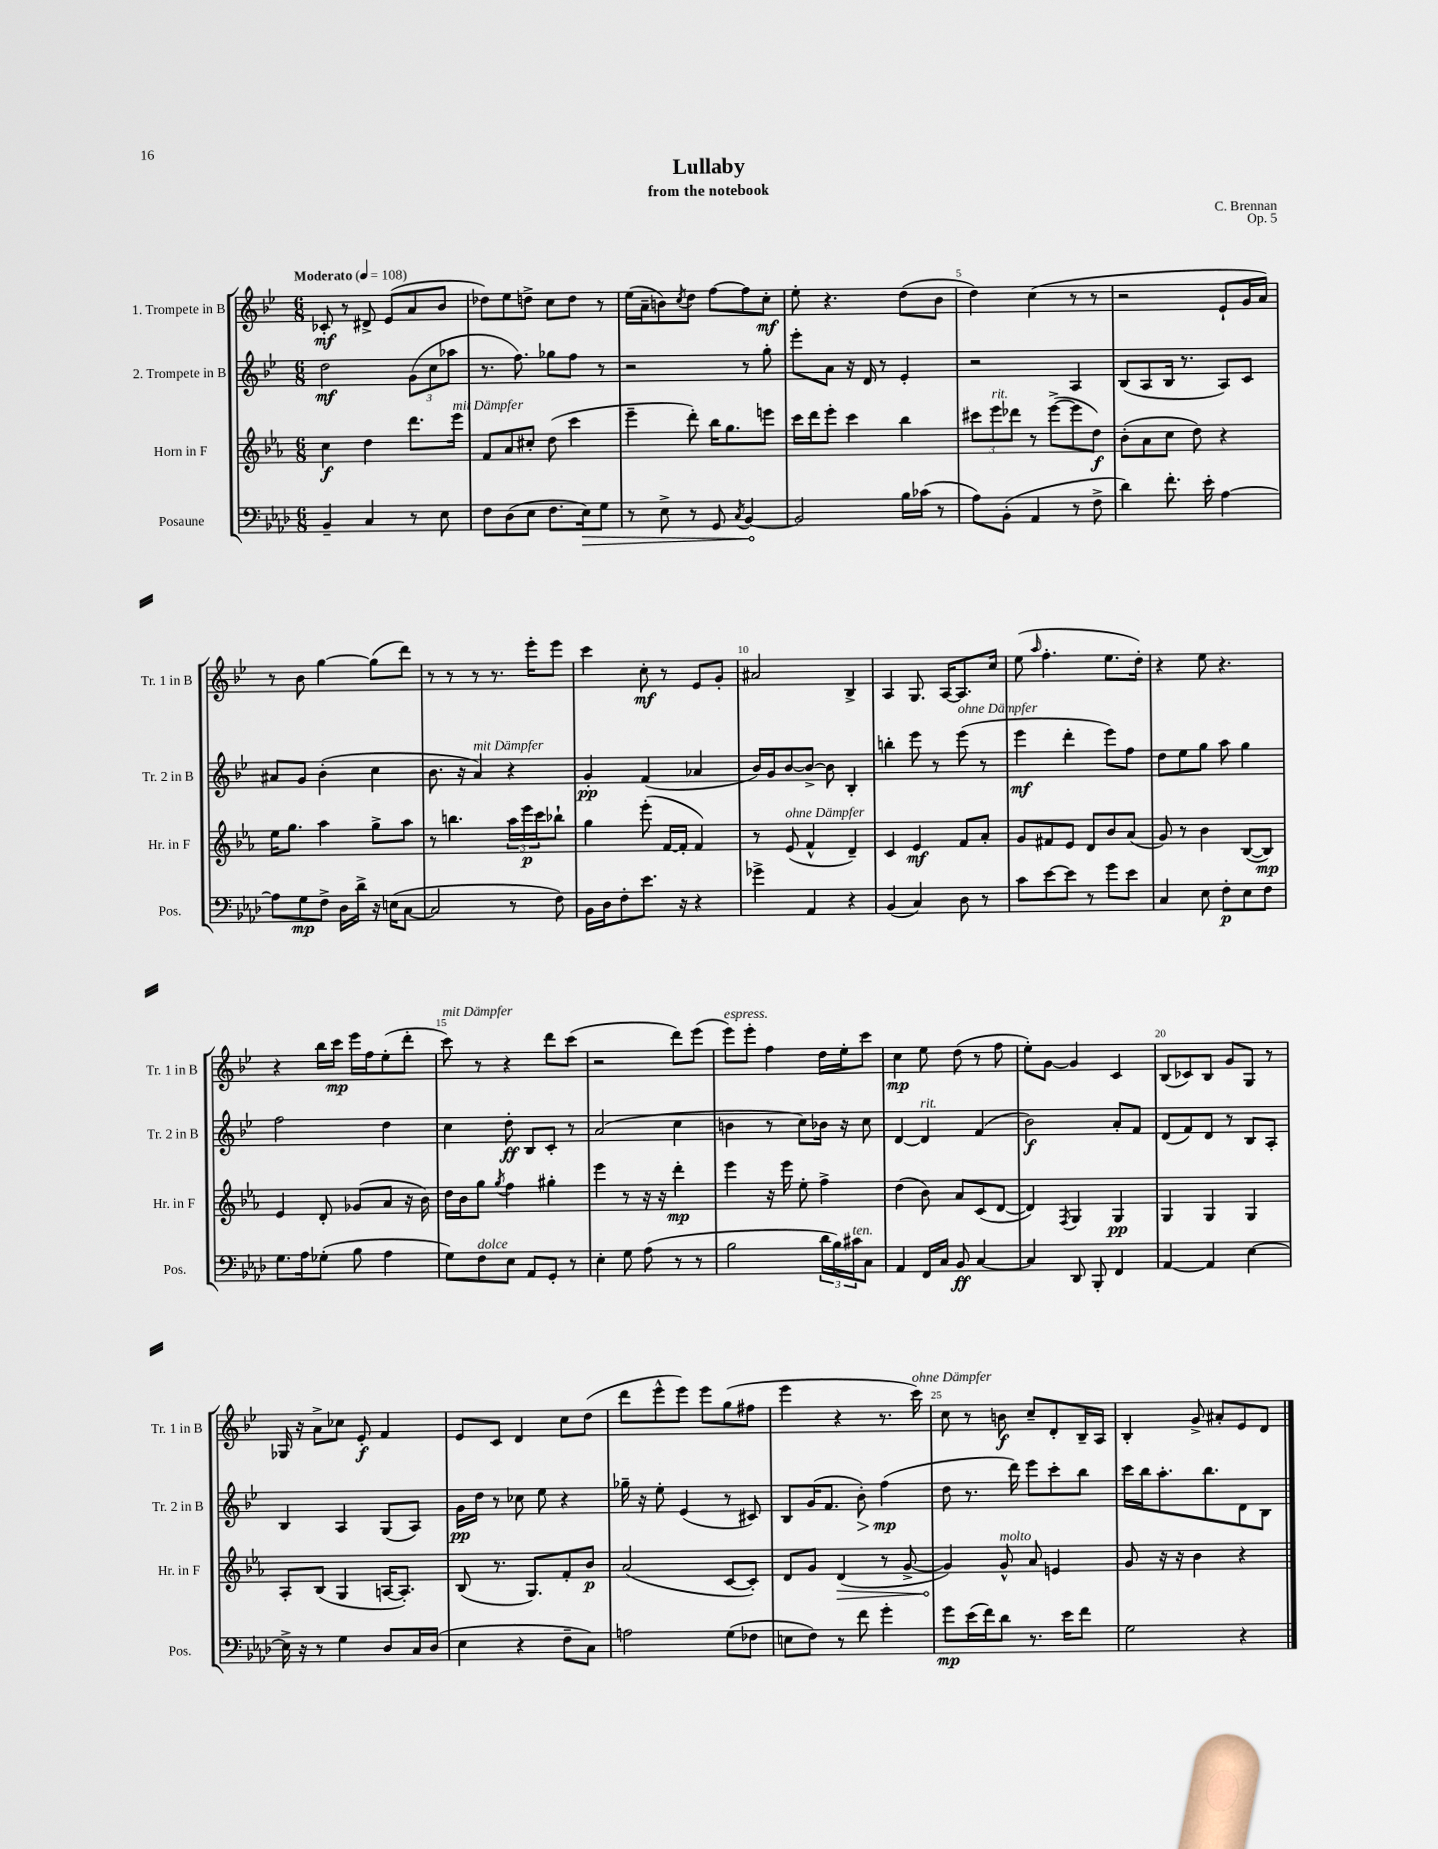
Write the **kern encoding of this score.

**kern	**kern	**kern	**kern
*staff4	*staff3	*staff2	*staff1
*clefF4	*clefG2	*clefG2	*clefG2
*k[b-e-a-d-]	*k[b-e-a-]	*k[b-e-]	*k[b-e-]
*M6/8	*M6/8	*M6/8	*M6/8
*MM108	*MM108	*MM108	*MM108
4BB-~	4cc	2dd	8c-'
.	.	.	8r
4C	4dd	.	8d#^
.	.	.	(8e-
8r	8.ddd	(12g	8a
.	.	12cc	.
8E-	.	.	8b-
.	.	12aa-	.
.	16eee-	.	.
=	=	=	=
8F	8f	8.r	8dd-)
(8D-	8a-	.	8ee-
.	.	8.ff)	.
8E-	8cc#'	.	8dd^
8.F	(8dd	8gg-	8cc
.	4ccc	8ff	8dd
16E-)	.	.	.
8G	.	8r	8r
=	=	=	=
8r	4eee-~	2r	(16ee-
.	.	.	16a~
8E-^	.	.	8b)
.	.	.	8qcc
8r	8ddd')	.	8dd
8GG	16bb-	.	[8ff
.	8.gg	.	.
8qC	.	.	.
[4BB-	.	8r	8ff]
.	8eee	8gg'	8cc'
=	=	=	=
2BB-]	16ccc	8eee-'	8ee-'
.	16ddd	.	.
.	8eee-'	8a	4.r
.	4ccc	16r	.
.	.	16d	.
.	.	8r	.
16B-	4bb-	4e-'	(8dd
(16c-	.	.	.
8r	.	.	8b-
=	=	=	=
8A-)	12ccc#	2r	4dd)
.	12eee-	.	.
(8BB-'	.	.	.
.	12ddd-	.	.
4AA-	8r	.	(4cc
.	([8eee-^	.	.
8r	8eee-]	4A	8r
8F^	8dd)	.	8r
=	=	=	=
4d-)	(8b-'	(8B-	2r
.	8a-	8A	.
8.f'	8cc	16B-	.
.	.	8.r	.
.	8dd)	.	.
16e-'	.	.	.
[4A-	4r	8A)	8e-`
.	.	8c	16g
.	.	.	16a)
=	=	=	=
8A-]	16ee-	8a#	8r
.	8.gg	.	.
8G	.	8g	8b-
8F^	4aa-	(4b-'	[4gg
16D-	.	.	.
16d-^	.	.	.
16r	8gg^	4cc	(8gg]
(16E	.	.	.
[8C	8aa-	.	8ddd)
=	=	=	=
2C]	8r	8.b-	8r
.	4.bb	.	8r
.	.	16r	.
.	.	4a)	8r
.	.	.	8.r
8r	24aa-	4r	.
.	24eee-	.	.
.	.	.	16eee-'
.	24ccc	.	.
8F)	8bb-`	.	8eee-
=	=	=	=
16BB-	4gg	4g'	4ccc
16D-	.	.	.
8F'	.	.	.
8.e-	(8eee-'	(4f	8cc'
.	[16f	.	8r
16r	16f']	.	.
4r	4f)	4a-	8e-
.	.	.	8g'
=	=	=	=
4g-^	8r	16b-)	2a#
.	.	16g	.
.	(8e-	[8b-	.
4AA-	4f^^	8b-^_	.
.	.	8b-]	.
4r	4d~)	4B-'	4B-^
=	=	=	=
(4BB-	4c	4bb'	4A
4C)	4e-	8eee-	8.G
.	.	8r	.
.	.	.	[16A
8D-	8f	(8eee-	8.A]
8r	8a-'	8r	.
.	.	.	16cc
=	=	=	=
8c	8g	4eee-	(8ee-
.	.	.	16qqaa
[8e-	8f#	.	4.ff'
8e-]	8e-	4ddd'	.
8r	8d	.	.
8g	8b-	8eee-)	8.ee-
8e-	(8a-	8ff	.
.	.	.	16dd')
=	=	=	=
4C	8g)	8dd	4r
.	8r	8ee-	.
8E-	4b-	8gg	8ee-
8F'	.	8aa	4.r
8E-	([8B-	4gg	.
8F	8B-])	.	.
=	=	=	=
8.G	4e-	2ff	4r
16A-	.	.	.
(8G-'	8d'	.	16bb-
.	.	.	16ccc
8B-	(8g-	.	16eee-
.	.	.	16ff
4A-	8a-	4dd	(8ee-'
.	16r	.	8ddd'
.	16b-)	.	.
=	=	=	=
8G)	16dd	4cc	8ccc)
.	16b-	.	.
8F	8gg	.	8r
.	8qgg	.	.
8E-	4ff	8dd'	4r
8AA-	.	8B-	.
8GG'	4gg#'	8c'	8ddd
8r	.	8r	(8ccc
=	=	=	=
4E-'	4eee-	(2a	2r
8G	8r	.	.
(8A-	16r	.	.
.	16r	.	.
8r	4ddd'	4cc	8ddd)
8r	.	.	(8eee-
=	=	=	=
2B-	4eee-	4b	8eee-)
.	.	.	8eee-'
.	16r	8r	4ff
.	16eee-	.	.
.	8ee-'	8cc)	.
24d-	4ff^	16b-	16dd
24B-)	.	.	.
.	.	16r	16ee-'
24c#	.	.	.
8C	.	8cc	8ccc
=	=	=	=
4AA-	(4dd	[4d	4cc
16FF	8b-)	4d]	8ee-
16C	.	.	.
8BB-	8a-	.	(8dd
[4C	(8c	(4f	8r
.	[8d	.	8ff
=	=	=	=
4C]	4d])	2b-)	8ee-')
.	.	.	[8g
.	8qF	.	.
8DD-	4G	.	4g]
8BBB-'	.	.	.
4FF	4G	8a'	4c
.	.	8f	.
=	=	=	=
[4AA-	4G	(8d	(8B-
.	.	8f)	8c-)
4AA-]	4G	8d	8B-
.	.	8r	8g
[4E-	4G	8B-	8G
.	.	8A'	8r
=	=	=	=
16E-^]	8A-'	4B-	16G-
16r	.	.	16r
8r	(8B-	.	8a^
4G	4G	4A	8cc-
.	.	.	8e-'
8D-	[16A	(8G	4f
.	8.A'])	.	.
16C	.	8A)	.
(16D-	.	.	.
=	=	=	=
4E-	(8B-	16g	8e-
.	.	16dd	.
.	8.r	8r	8c
4r	.	8cc-	4d
.	8.G)	.	.
.	.	8ee-	.
8F~	8f'	4r	8cc
8C)	8b-	.	(8dd
=	=	=	=
2A	(2a-	16gg-~	8ddd
.	.	16r	.
.	.	8ee-'	8eee-^^
.	.	(4e-	8eee-)
.	.	.	8eee-
(8G	[8c	8r	(8gg
8F-	8c'])	8c#)	8ff#
=	=	=	=
8E	8d	8B-	4eee-
8F)	8g	(16g	.
.	.	8.f	.
8r	(4d	.	4r
8f	.	8b-')	.
4g'	8r	(4ff	8.r
.	[8g^	.	.
.	.	.	16ccc)
=	=	=	=
8g	4g])	8dd	8cc
(16e-	.	8.r	8r
16f)	.	.	.
8d-	8g^^	.	8b
.	.	16ddd)	.
8.r	8a-	8eee-	8cc~
.	4e	8ccc'	8d'
16e-	.	.	.
8f	.	8bb-	16B-~
.	.	.	16A
=	=	=	=
2G	8g	16ccc	4B-'
.	.	16bb-	.
.	16r	8.aa'	.
.	16r	.	.
.	4b-	.	8g^
.	.	8.bb-	.
.	.	.	8a#'
4r	4r	8d	8e-
.	.	8B-	8d
==	==	==	==
*-	*-	*-	*-
